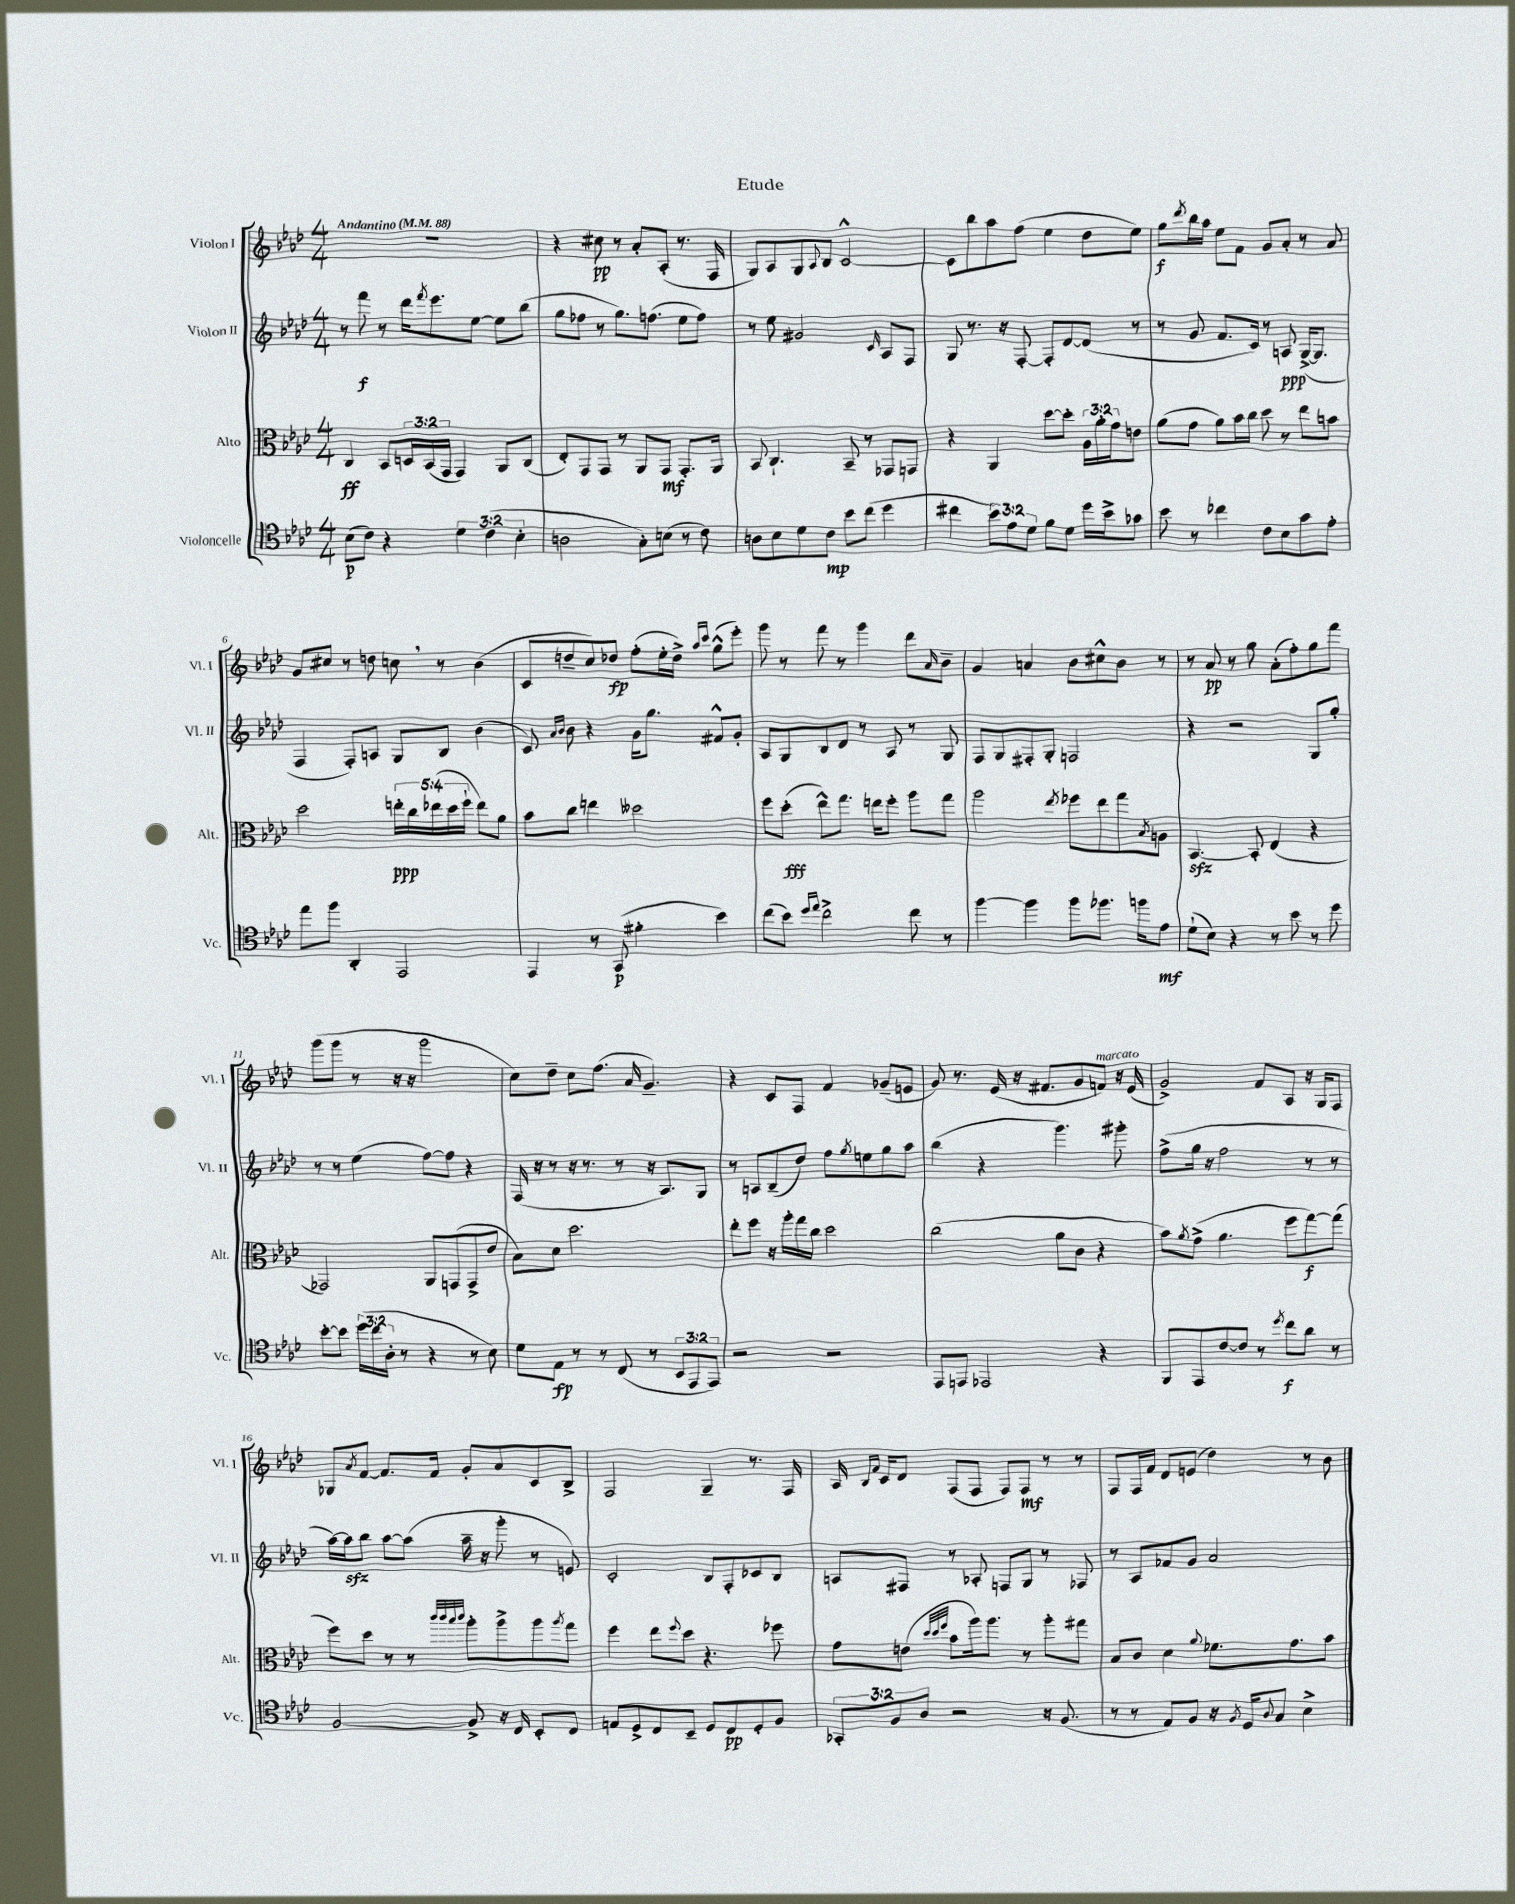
\header { title = "Etude" }
<<
\new StaffGroup <<
\new Staff = "s0" \with { instrumentName = "Violon I" shortInstrumentName = "Vl. I" } {
    \clef treble \key aes \major \numericTimeSignature \time 4/4 \tempo "Andantino" 4 = 88
    R1 |
    r4 cis''8\pp r8 aes'8-. aes8-.( r8. f16 |
    g8) aes8 g8 \appoggiatura { aes8 } bes8 c'2~-^ |
    c'8 bes''8 aes''8 f''8( ees''4 des''8 ees''8) |
    g''8\f \acciaccatura { des'''8 } bes''16 aes''16 ees''8 f'8 g'8 aes'8-. r8 aes'8 |
    g'8 cis''8 r8 d''8 c''8 \breathe r8 bes'4( |
    c'8 d''8-- c''8) des''8\fp f''8-.( ees''16-. des''16->) \grace { aes''16 c'''16 } g''8-^( ees'''8-.) |
    g'''8 r8 f'''8 r8 g'''4 des'''8 \grace { aes'16 } bes'8-- |
    g'4 a'4 bes'8 cis''8-^ bes'8 r8 |
    r8 aes'8\pp r8 g''8 aes'8-.( f''8-.) g''8 f'''8 |
    g'''8( g'''8 r8 r16 r16 g'''2 |
    c''8) des''8-- c''8 f''8.( aes'16 g'4.--) |
    r4 c'8 f8 f'4 ges'8--( e'8 |
    g'8) r8. ees'16( r16 fis'8. g'8 f'8^\markup { \italic "marcato" }) r16 ees'16( |
    g'2->) f'8 aes8 r16 g16 f8 |
    ges8 \acciaccatura { aes'8 } f'8~ f'8. f'16 g'8-. aes'8 c'8 bes8-> |
    f2 g4-- r8. f16 |
    aes16 \grace { bes16 f'16 } c'16 des'8 f8( f8 f8) f8\mf r8 r8 |
    f8 f16 f'16 des'8 e'8( des''4) r8 bes'8 \bar "|." |
}
\new Staff = "s1" \with { instrumentName = "Violon II" shortInstrumentName = "Vl. II" } {
    \clef treble \key aes \major \numericTimeSignature \time 4/4
    r8 f'''8\f r8 des'''16 \acciaccatura { f'''8 } ees'''8. ees''8~ ees''8 bes''8( |
    g''8 fes''8 r8 g''8.) f''8.( ees''8 f''8) |
    r8 ees''8 gis'2 \grace { c'16 } aes8 f8 |
    g8 r8. r16 f8~-. f8-. des'8~ des'8( r8 |
    r8 g'8 f'8. c'16) r8 a8\ppp g16~->( g8. |
    f4 f8-.) a8 g8 bes8 bes'4( |
    c'8) \grace { aes'16 bes'16 } bes'8 r4 g'16 g''8. fis'8-^ g'8-. |
    aes8 g8 bes8 des'8 r8 aes8 r8 g8 |
    f8 g8 fis8-. g8-. f2 |
    r4 r2 g8 g''8-. |
    r8 r8 ees''4( f''8~) f''8 r4 |
    f16( r16 r8 r16 r8. r8 r16 aes8.) g8 |
    r8 a8 bes8--( des''8) f''8 \acciaccatura { g''8 } e''8 g''8 aes''8 |
    bes''4( r4 g'''4.) gis'''8-. |
    f''8->( g''16 r16 f''2 r8 r8 |
    aes''16~) aes''16\sfz bes''8 aes''8~ aes''8( aes''16-- r16 g'''8-. r8 e'8) |
    c'2-. bes8 f8-. ces'8 bes8 |
    a8 fis8 r8 aes8-. f8 g8 r8 fes8 |
    r8 aes8 fes'8 g'8 aes'2 \bar "|." |
}
\new Staff = "s2" \with { instrumentName = "Alto" shortInstrumentName = "Alt." } {
    \clef alto \key aes \major \numericTimeSignature \time 4/4 \override Staff.TupletNumber.text = #tuplet-number::calc-fraction-text
    c4\ff bes,8 \tuplet 3/2 { d16 bes,16( g,16 } g,4) aes,8 c8( |
    ees8-.) g,8 g,8 r8 aes,8 g,8\mf g,8.-. aes,16 |
    bes,8 c4.-! bes,8-- r8 ges,8 g,8 |
    r4 aes,4 des''8~ des''8-. \tuplet 3/2 { aes16 aes'16-. g'16 } e'8 |
    aes'8( g'8 aes'8) bes'16 c''16 des''8 r8 ees''8 b'8 |
    des''2 \tuplet 5/4 { e''16-.\ppp c''16 ees''16( des''16 f''16-! } ees''8) aes'8 |
    bes'8 c''8 e''4 deses''2 |
    f''8 des''8-.\fff( ees''8-^) g''8. e''16 f''8-. aes''8 g''8 |
    aes''2 \acciaccatura { ees''8 } fes''8 ees''8 g''8 \acciaccatura { bes8 } a8 |
    bes,4.~\sfz bes,8-. ees4( r4 |
    ges,2) aes,8 g,8( g,8-> ees'8 |
    bes8) des'8 des''2. |
    ees''8-. f''8 r16 aes''16-. g''16 c''16 des''2 |
    c''2( aes'8 c'8 r4 |
    bes'8) \acciaccatura { aes'8 } g'8->( aes'4. f''8 g''8~\f) g''8( |
    f''8) des''8 r8 r8 \grace { c'''32 c'''32 bes''32 c'''32 } aes''8-. aes''8-> aes''8 \acciaccatura { aes''8 } g''8 |
    f''4 ees''8 \appoggiatura { f''8 } des''8 r4. fes''8 |
    g'8 e'8( \grace { des''32 des''32 f''32 } bes'8 aes''16) aes''8. r8 aes''8-. gis''8 |
    bes8 c'8 des'4 \appoggiatura { aes'8 } fes'8. g'8. bes'8 \bar "|." |
}
\new Staff = "s3" \with { instrumentName = "Violoncelle" shortInstrumentName = "Vc." } {
    \clef tenor \key aes \major \numericTimeSignature \time 4/4 \override Staff.TupletNumber.text = #tuplet-number::calc-fraction-text
    bes8\p( c'8) r4 \tuplet 3/2 { des'4 c'4( bes4-. } |
    a2 g8-.) b8( r8 c'8) |
    a8 bes8 des'8 c'8\mp bes'8 c''8( des''4 |
    cis''4 \tuplet 3/2 { bes'8) ees'8 des'8 } f'8 des'8 des''16 bes'16-> ges'8 |
    bes'8 r8 ces''4 c'8 bes8 g'8 ees'8-. |
    ees''8 f''8 aes,4-. ees,2 |
    ees,4 r8 g,8\p( fis'4-. bes'4) |
    c''8( bes'8) \grace { des''16 ees''16 } c''2-> c''8 r8 |
    f''4~ f''4 f''8 fes''8. f''16 ees'8\mf |
    des'8-!( bes8) r4 r8 bes'8 r8 des''8 |
    bes'8~-. bes'8 \tuplet 3/2 { des''16( c''16 aes16-. } r8 r4 r8 bes8) |
    des'8 ees8\fp r8 r8 c8( r8 \tuplet 3/2 { bes,8 ees,8 ees,8) } |
    r2 r2 |
    ees,8 e,8 ees,2 r4 |
    f,8 ees,8 c'8~ c'8 r8 \acciaccatura { des''8 } c''8\f aes'8 r8 |
    f2~ f8-> r16 c16 bes,8-. c8 |
    e8 des8-> c8 bes,8-- des8 c8\pp des8-. f8 |
    \tuplet 3/2 { ges,8-. f8 aes8 } r2 r16 f8.( |
    r8 r8 ees8) f8 r16 \acciaccatura { f8 } des16 \appoggiatura { aes8 } g8 bes4-> \bar "|." |
}
>>
>>
